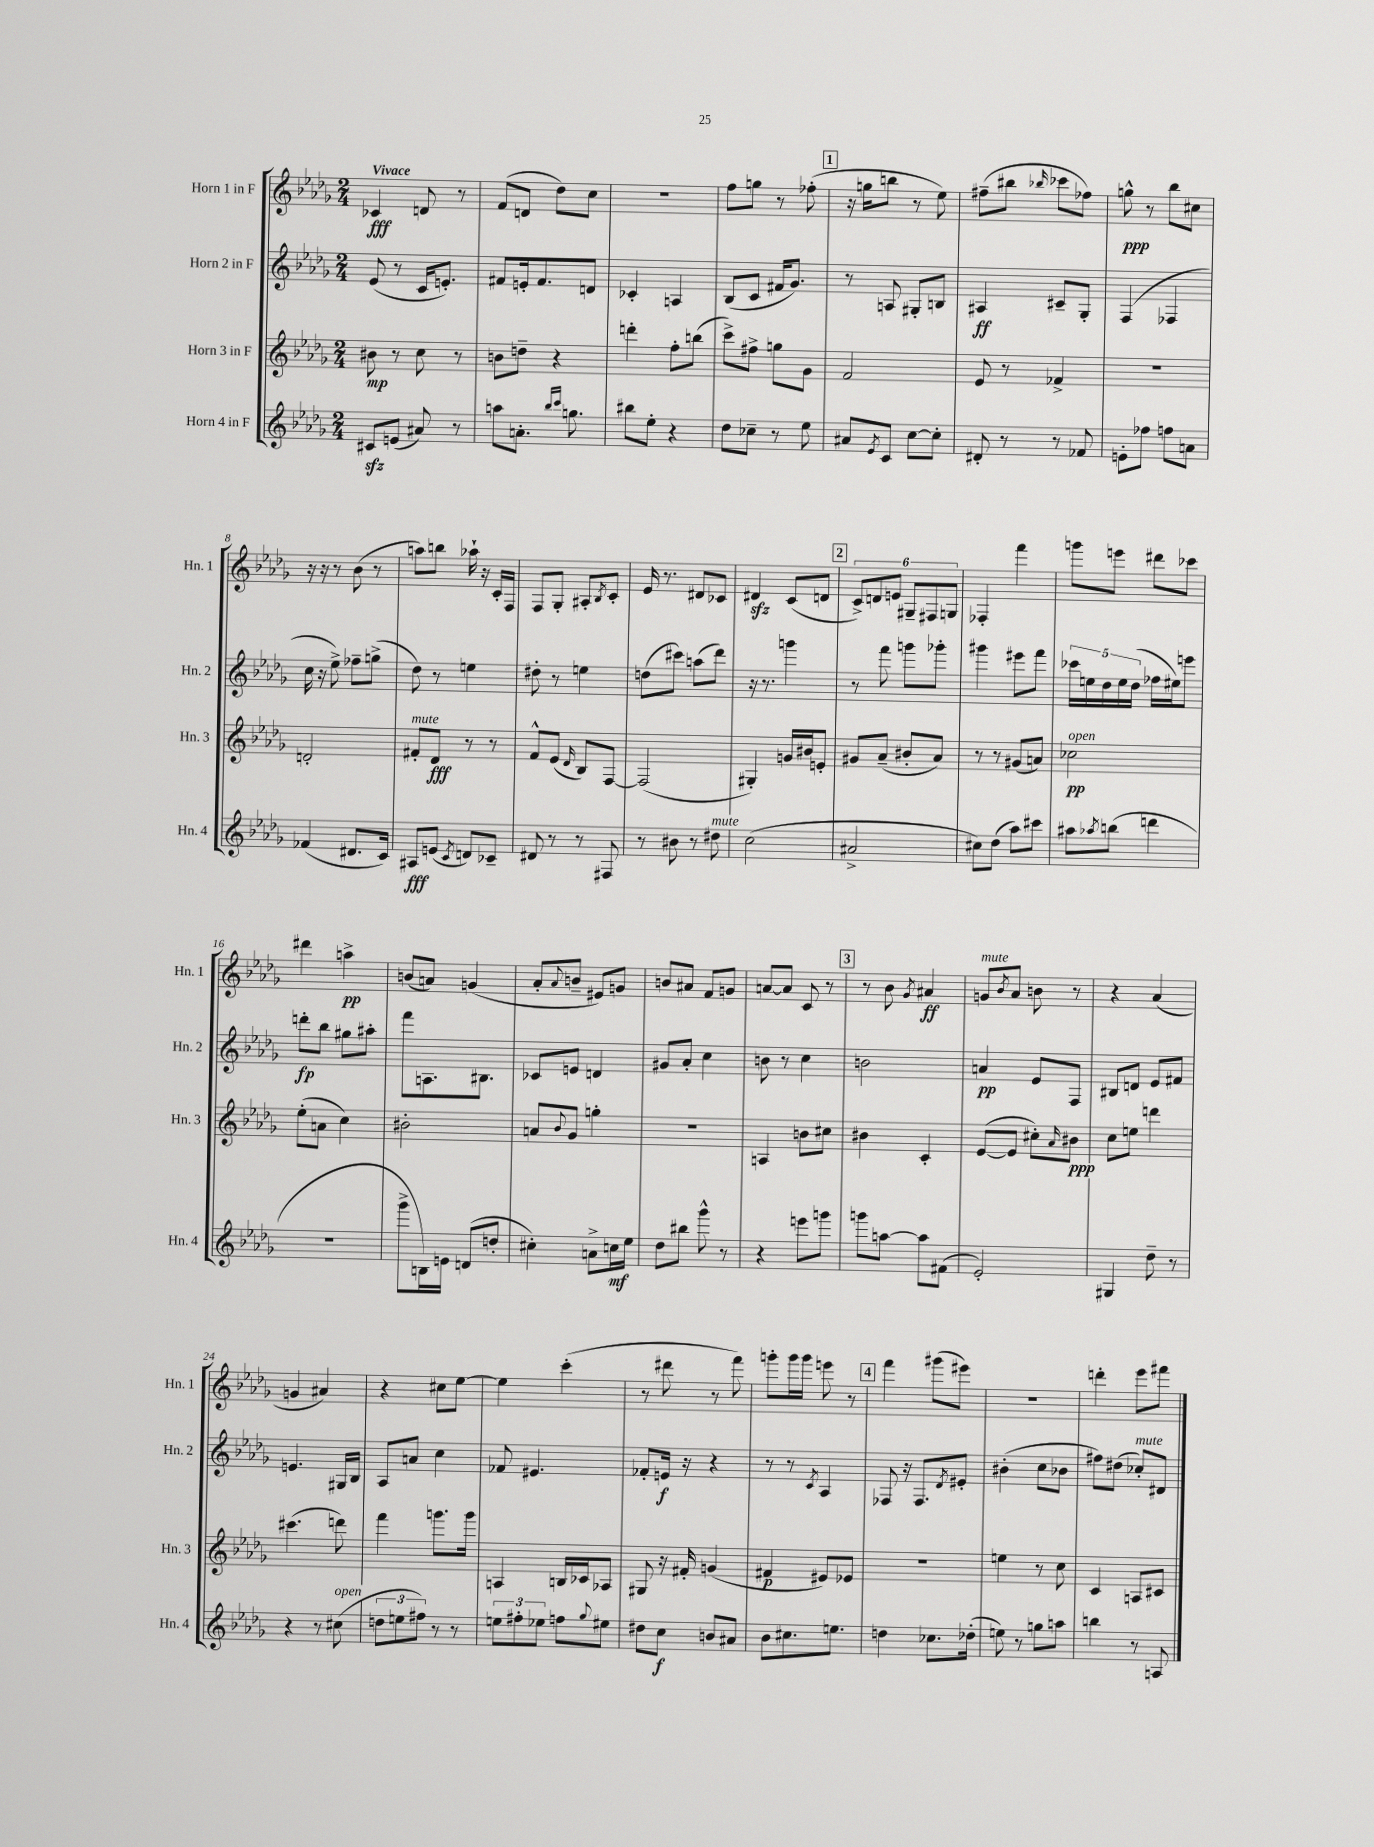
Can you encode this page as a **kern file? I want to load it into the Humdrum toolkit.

**kern	**dynam	**kern	**dynam	**kern	**dynam	**kern	**dynam
*part4	*part4	*part3	*part3	*part2	*part2	*part1	*part1
*staff4	*staff4	*staff3	*staff3	*staff2	*staff2	*staff1	*staff1
*I"Horn 4 in F	*	*I"Horn 3 in F	*	*I"Horn 2 in F	*	*I"Horn 1 in F	*
*I'Hn. 4	*	*I'Hn. 3	*	*I'Hn. 2	*	*I'Hn. 1	*
*clefG2	*	*clefG2	*	*clefG2	*	*clefG2	*
*k[b-e-a-d-g-]	*	*k[b-e-a-d-g-]	*	*k[b-e-a-d-g-]	*	*k[b-e-a-d-g-]	*
*M2/4	*	*M2/4	*	*M2/4	*	*M2/4	*
=1	=1	=1	=1	=1	=1	=1	=1
!	!	!	!	!	!	!LO:TX:a:B:t=Vivace	!
8c#Xzz/L	.	8b#X\	mp	(8e-/	.	4c-X/	fff
(8en/J	.	8r	.	8r	.	.	.
8a#X/)	.	8cc\	.	16c/KL	.	8dn/	.
.	.	.	.	8.en'/J)	.	.	.
8r	.	8r	.	.	.	8r	.
=2	=2	=2	=2	=2	=2	=2	=2
8aan\L	.	8bn\L	.	8f#X/L	.	(8f/L	.
8.an'\J	.	8ddn~\J	.	16en'/k	.	8dn/J	.
.	.	.	.	8.f#/	.	.	.
.	.	4r	.	.	.	8dd-\L)	.
16qqbb-/LL	.	.	.	.	.	.	.
16qqccc/JJ	.	.	.	.	.	.	.
8.ggn\	.	.	.	.	.	.	.
.	.	.	.	8dn/J	.	8cc\J	.
=3	=3	=3	=3	=3	=3	=3	=3
8bb#X\L	.	4dddn'\	.	4c-X'/	.	2r	.
8ee-'\J	.	.	.	.	.	.	.
4r	.	8ff'\L	.	4An/	.	.	.
.	.	(8bbn\J	.	.	.	.	.
=4	=4	=4	=4	=4	=4	=4	=4
8dd-\L	.	8ccc^\L)	.	(8B-/L	.	8ff\L	.
8cc-X~\J	.	8ff#X^\J	.	8c/J	.	8ggn\J	.
8r	.	8ggn\L	.	16f#X/KL	.	8r	.
.	.	.	.	8.g-/J)	.	.	.
8ee-\	.	8g-\J	.	.	.	(8ff-X'\	.
!!LO:REH:place=s1:t=1
=5	=5	=5	=5	=5	=5	=5	=5
8a#X/L	.	2f/	.	8r	.	16r	.
.	.	.	.	.	.	16ggn\KL	.
8qe-/	.	.	.	.	.	.	.
8c/J	.	.	.	8An/	.	8bbn\J	.
[8cc\L	.	.	.	8G#X'/L	.	8r	.
8cc'\J]	.	.	.	8Bn/J	.	8ee-\)	.
=6	=6	=6	=6	=6	=6	=6	=6
8d#X'/	.	8e-/	.	4A#X/	ff	(8ff#X~\L	.
8r	.	8r	.	.	.	8bb#X\J	.
.	.	.	.	.	.	16qqbb-X/	.
8r	.	4f-X^/	.	8c#X~/L	.	8ccc-X\L	.
8f-X/	.	.	.	8G-'/J	.	8ff-X\J)	.
=7	=7	=7	=7	=7	=7	=7	=7
8en'\L	.	2r	.	(4F/	.	8ggn^^\	ppp
8ff-X\J	.	.	.	.	.	8r	.
8ffn\L	.	.	.	4F-X/	.	8bb-\L	.
8an\J	.	.	.	.	.	8cc#X\J	.
!!LO:LB:g=z
=8	=8	=8	=8	=8	=8	=8	=8
(4f-X/	.	2dn'/	.	16cc\	.	16r	.
.	.	.	.	16r	.	16r	.
.	.	.	.	8ee-^\)	.	8r	.
8.d#X/L	.	.	.	8ff-X~\L	.	(8b-\	.
.	.	.	.	(8ggn^\J	.	8r	.
16c/Jk)	.	.	.	.	.	.	.
=9	=9	=9	=9	=9	=9	=9	=9
!	!	!LO:TX:a:i:t=mute	!	!	!	!	!
8A#X/L	fff	8f#X'/L	.	8dd-\)	.	8aan\L)	.
(8en/J	.	8d-/J	fff	8r	.	8bbn\J	.
8qc/	.	.	.	.	.	.	.
8dn/L)	.	8r	.	4een\	.	16aa-X`\	.
.	.	.	.	.	.	16r	.
8c-X~/J	.	8r	.	.	.	16c'/LL	.
.	.	.	.	.	.	16F/JJ	.
=10	=10	=10	=10	=10	=10	=10	=10
8d#X/	.	8f^^/L	.	8dd#X'\	.	8F/L	.
8r	.	(8e-/J	.	8r	.	8G-'/J	.
.	.	16qqd-/	.	.	.	.	.
8r	.	8B-/L)	.	4een\	.	8A#X'/L	.
.	.	.	.	.	.	8qB-/	.
8F#X/	.	[8F/J	.	.	.	8c'/J	.
=11	=11	=11	=11	=11	=11	=11	=11
8r	.	(2F/]	.	(8ddn\L	.	16e-/	.
.	.	.	.	.	.	8.r	.
8b#X\	.	.	.	8ccc#X\J)	.	.	.
8r	.	.	.	(8aan\L	.	8d#X/L	.
!LO:TX:a:i:t=mute	!	!	!	!	!	!	!
8dd#X\	.	.	.	8ddd-\J)	.	8c-X/J	.
=12	=12	=12	=12	=12	=12	=12	=12
(2cc\	.	4G#X'/)	.	16r	.	4d#Xzz/	.
.	.	.	.	8.r	.	.	.
.	.	16gn/LL	.	4gggn\	.	(8c/L	.
.	.	16b#X/J	.	.	.	.	.
.	.	8en'/J	.	.	.	8dn/J	.
!!LO:REH:place=s1:t=2
=13	=13	=13	=13	=13	=13	=13	=13
2a#X^/	.	8g#X/L	.	8r	.	12c^/L)	.
.	.	.	.	.	.	12dn/	.
.	.	(8a-~/J	.	8fff\	.	.	.
.	.	.	.	.	.	12en/J	.
.	.	8b#X'/L	.	8gggn\L	.	12G#X~/L	.
.	.	.	.	.	.	12F#X/	.
.	.	8a-/J)	.	8ggg-X'\J	.	.	.
.	.	.	.	.	.	12Gn/J	.
=14	=14	=14	=14	=14	=14	=14	=14
8cc#X\L)	.	8r	.	4ggg#X\	.	4F-X'/	.
(8dd-\J	.	8r	.	.	.	.	.
8aa-\L)	.	(8g#X/L	.	8eee#X\L	.	4fff\	.
8ccc#X\J	.	8an/J)	.	8fff\J	.	.	.
=15	=15	=15	=15	=15	=15	=15	=15
!	!	!LO:TX:a:i:t=open	!	!	!	!	!
8aa#X\L	.	2cc-X\	pp	20ccc-X\LL	.	8gggn\L	.
.	.	.	.	20een\	.	.	.
.	.	.	.	20dd-\	.	.	.
8qaa-X/	.	.	.	.	.	.	.
(8bbn\J	.	.	.	.	.	8eeen\J	.
.	.	.	.	20ee\	.	.	.
.	.	.	.	(20dd-\JJ	.	.	.
4dddn\	.	.	.	16ff-X\LL	.	8ddd#X\L	.
.	.	.	.	16ee#X\J)	.	.	.
.	.	.	.	8eeen\J	.	8ccc-X\J	.
!!LO:LB:g=z
=16	=16	=16	=16	=16	=16	=16	=16
2r	.	(8ee-'\L	.	8dddn'\L	fp	4ddd#X\	.
.	.	8an\J	.	8bb-\J	.	.	.
.	.	4cc\)	.	8gg#X\L	.	4aan^\	pp
.	.	.	.	8aa#X'\J	.	.	.
=17	=17	=17	=17	=17	=17	=17	=17
8ggg-^\L	.	2b#X'\	.	8fff\L	.	(8bn/L	.
16Bn\L)	.	.	.	8.An\	.	8an/J)	.
16en\JJ	.	.	.	.	.	.	.
(8dn/L	.	.	.	.	.	(4gn/	.
.	.	.	.	8.B#X\J	.	.	.
8ddn'/J	.	.	.	.	.	.	.
=18	=18	=18	=18	=18	=18	=18	=18
4cc#X'\)	.	8an/L	.	8c-X/L	.	8a-'/L	.
.	.	8qqb-/	.	.	.	8qqa-/	.
.	.	8g-/J	.	8en/J	.	8bn~/J	.
8an^\L	.	4ggn'\	.	4dn/	.	8e#X/L)	.
16ccn\L	mf	.	.	.	.	8gn/J	.
16ee-\JJ	.	.	.	.	.	.	.
=19	=19	=19	=19	=19	=19	=19	=19
8dd-\L	.	2r	.	8g#X/L	.	8bn/L	.
8bb#X\J	.	.	.	8a-'/J	.	8a#X/J	.
8ggg-^^\	.	.	.	4cc\	.	8f/L	.
8r	.	.	.	.	.	8gn/J	.
=20	=20	=20	=20	=20	=20	=20	=20
4r	.	4An/	.	8bn\	.	[8an/L	.
.	.	.	.	8r	.	8a/J]	.
8eeen\L	.	8bn\L	.	4cc\	.	8c/	.
8gggn\J	.	8cc#X\J	.	.	.	8r	.
!!LO:REH:place=s1:t=3
=21	=21	=21	=21	=21	=21	=21	=21
8gggn\L	.	4b#X\	.	2bn\	.	8r	.
[8aan\J	.	.	.	.	.	8b-\	.
.	.	.	.	.	.	8qg-/	.
8aa\L]	.	4c'/	.	.	.	4a#X/	ff
(8f#X\J	.	.	.	.	.	.	.
=22	=22	=22	=22	=22	=22	=22	=22
!	!	!	!	!	!	!LO:TX:a:i:t=mute	!
2e-'/)	.	([8e-/L	.	4an/	pp	8gn/L	.
.	.	.	.	.	.	8qb-/	.
.	.	8e-/J]	.	.	.	8a-/J	.
.	.	8cc#X'\L)	.	8e-/L	.	8bn\	.
.	.	16qqa-/	.	.	.	.	.
.	.	8b#X\J	ppp	8F/J	.	8r	.
=23	=23	=23	=23	=23	=23	=23	=23
4G#X/	.	8cc\L	.	8B#X/L	.	4r	.
.	.	8een\J	.	8dn/J	.	.	.
8dd-~\	.	4dddn\	.	8e-/L	.	(4a-/	.
8r	.	.	.	8f#X/J	.	.	.
!!LO:LB:g=z
=24	=24	=24	=24	=24	=24	=24	=24
4r	.	(4.ccc#X\	.	4.en/	.	4gn/	.
8r	.	.	.	.	.	4a#X/)	.
!LO:TX:a:i:t=open	!	!	!	!	!	!	!
(8cc#X\	.	8dddn\)	.	16G#X/LL	.	.	.
.	.	.	.	16B-/JJ	.	.	.
=25	=25	=25	=25	=25	=25	=25	=25
12ddn\L	.	4fff\	.	8A-/L	.	4r	.
12een\	.	.	.	.	.	.	.
.	.	.	.	8an/J	.	.	.
12ff#X\J)	.	.	.	.	.	.	.
8r	.	8.gggn\L	.	4cc\	.	8cc#X\L	.
8r	.	.	.	.	.	[8ee-\J	.
.	.	16ggg\Jk	.	.	.	.	.
=26	=26	=26	=26	=26	=26	=26	=26
12een\L	.	4An/	.	8f-X/	.	4ee-\]	.
12ff#X'\	.	.	.	.	.	.	.
.	.	.	.	4.e#X/	.	.	.
12ee-X\J	.	.	.	.	.	.	.
8ffn\L	.	16Bn/LL	.	.	.	(4ccc'\	.
.	.	16c-X/J	.	.	.	.	.
8qqgg-/	.	.	.	.	.	.	.
8ee#X\J	.	8A-X/J	.	.	.	.	.
=27	=27	=27	=27	=27	=27	=27	=27
8dd#X\L	.	8G#X/	.	8f-X'/L	.	8r	.
8cc\J	f	16r	.	16en/Jk	f	8ddd#X\	.
.	.	16f#X'/	.	16r	.	.	.
8bn/L	.	(4gn/	.	4r	.	8r	.
8a#X/J	.	.	.	.	.	8fff\)	.
=28	=28	=28	=28	=28	=28	=28	=28
8b-\L	.	4f#X/	p	8r	.	8gggn'\L	.
8.cc#X\	.	.	.	8r	.	16ggg\L	.
.	.	.	.	.	.	16ggg\JJ	.
.	.	.	.	8qc/	.	.	.
.	.	8e#X/L)	.	4A-/	.	8eeen\	.
8.een\J	.	.	.	.	.	.	.
.	.	8e-X/J	.	.	.	8r	.
!!LO:REH:place=s1:t=4
=29	=29	=29	=29	=29	=29	=29	=29
4ddn\	.	2r	.	8F-X/	.	4fff\	.
.	.	.	.	16r	.	.	.
.	.	.	.	8.F-/L	.	.	.
8.cc-X\L	.	.	.	.	.	(8ggg#X\L	.
.	.	.	.	8qd-/	.	.	.
.	.	.	.	8e#X'/J	.	8eee#X\J)	.
(16dd-X'\Jk	.	.	.	.	.	.	.
=30	=30	=30	=30	=30	=30	=30	=30
8een\)	.	4een\	.	(4b#X'\	.	2r	.
8r	.	.	.	.	.	.	.
8ggn\L	.	8r	.	8cc\L	.	.	.
8aan\J	.	8cc\	.	8b-X\J	.	.	.
=31	=31	=31	=31	=31	=31	=31	=31
4bbn\	.	4c/	.	8ff#X\L)	.	4dddn'\	.
.	.	.	.	(8dd#X\J	.	.	.
!	!	!	!	!LO:TX:a:i:t=mute	!	!	!
8r	.	8An/L	.	8cc-X'/L)	.	8eee-\L	.
8An/	.	8c#X/J	.	8d#X/J	.	8fff#X\J	.
==	==	==	==	==	==	==	==
*-	*-	*-	*-	*-	*-	*-	*-
